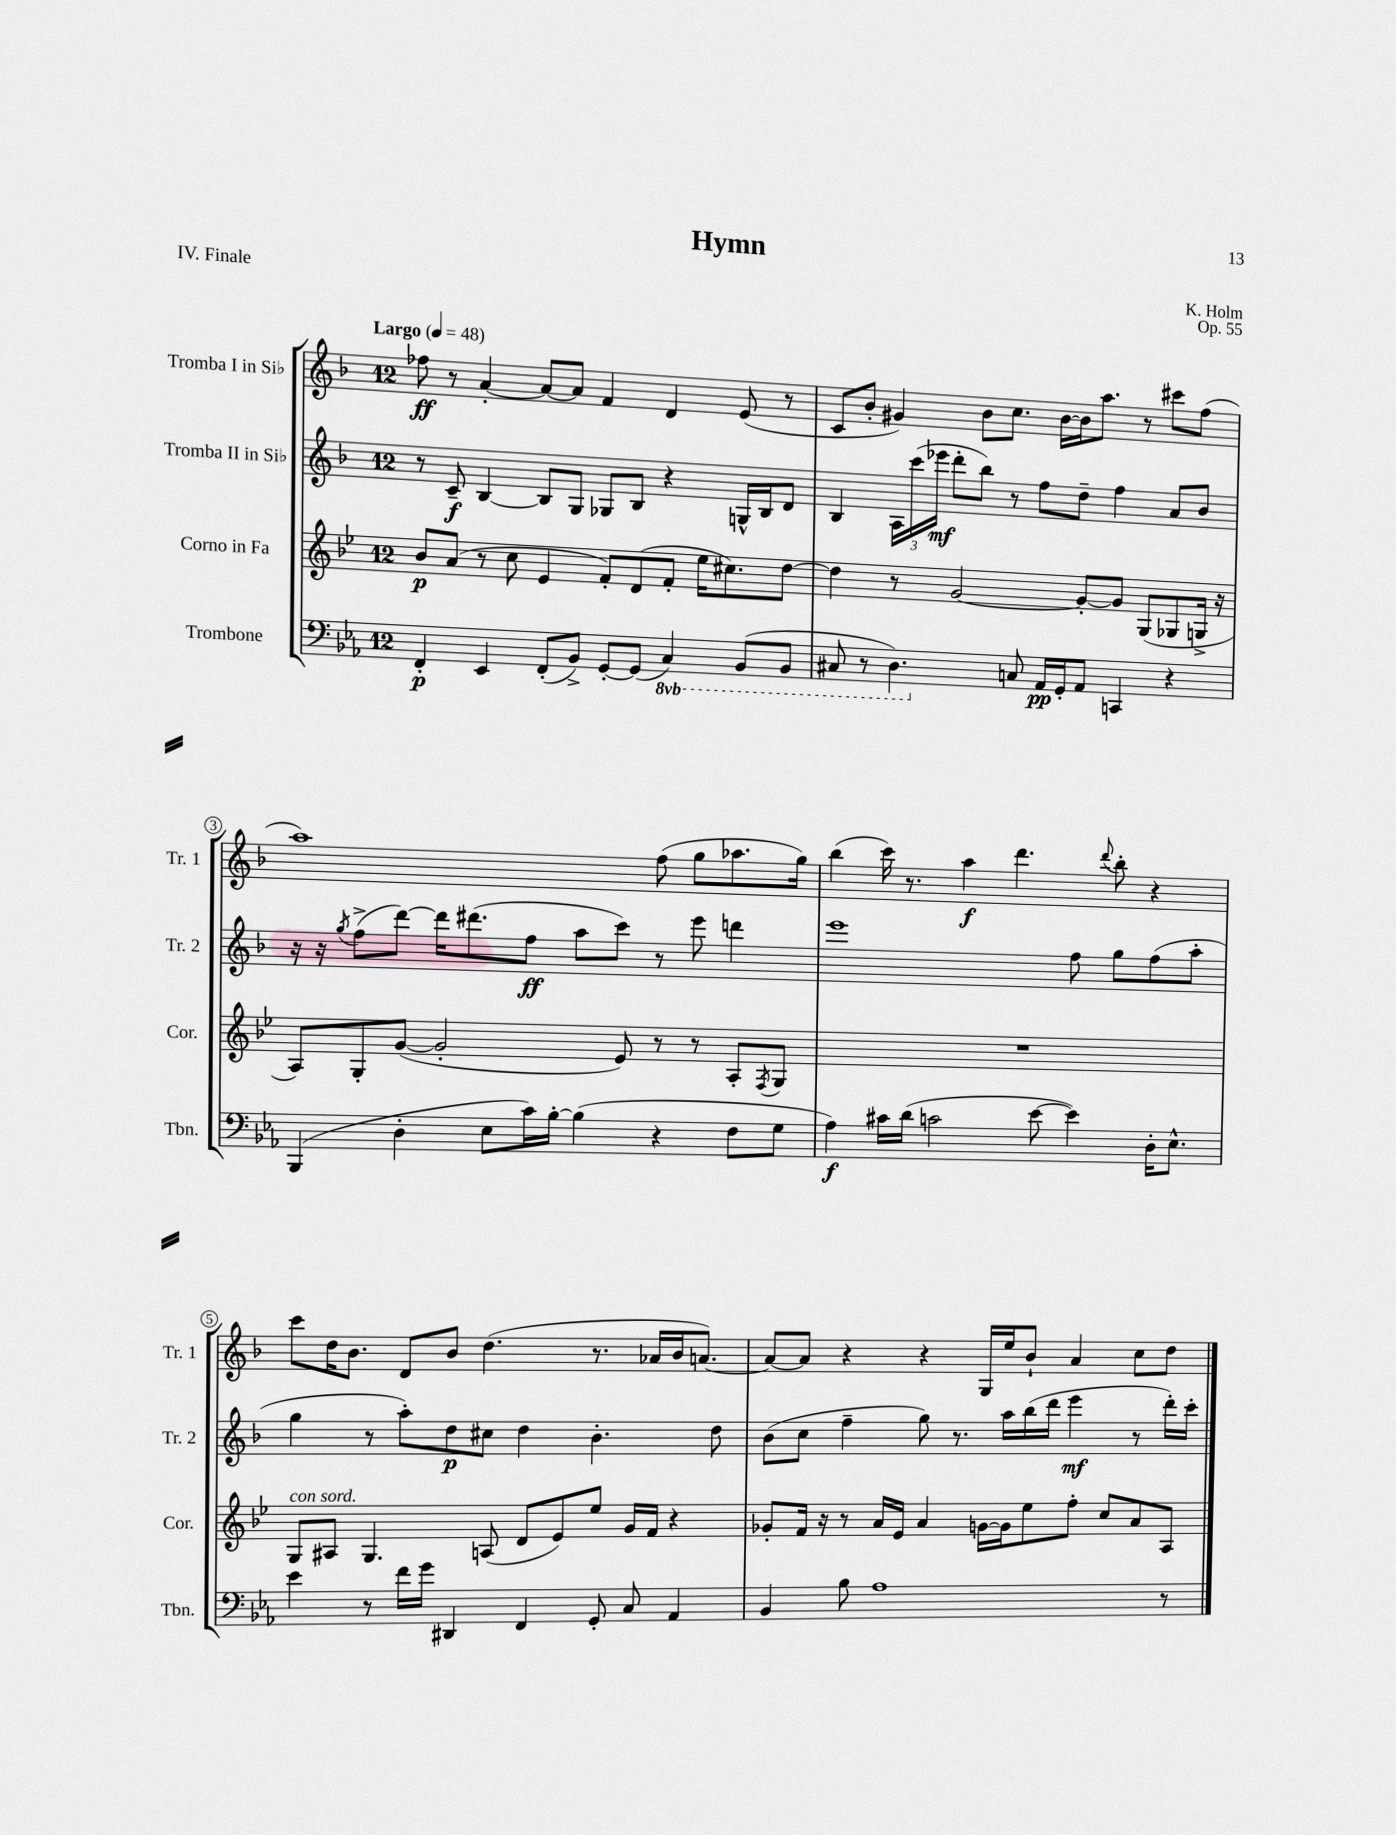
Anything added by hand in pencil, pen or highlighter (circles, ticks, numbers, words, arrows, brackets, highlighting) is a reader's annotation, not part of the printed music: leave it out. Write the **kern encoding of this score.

**kern	**kern	**kern	**kern
*staff4	*staff3	*staff2	*staff1
*clefF4	*clefG2	*clefG2	*clefG2
*k[b-e-a-]	*k[b-e-]	*k[b-]	*k[b-]
*M12/8	*M12/8	*M12/8	*M12/8
*MM48	*MM48	*MM48	*MM48
4FF'/	8b-/L	8r	8ff-\
.	(8a/J	8c~/	8r
4EE-/	8r	[4B-/	[4a'/
.	8cc\	.	.
(8FF'/L	4e-/	8B-/]L	8a/_L
8BB-^/J)	.	8G/J	8a/]J
[8GG'/L	8f'/L)	8G-/L	4f/
(8GG/]J	(8d/	8B-/J	.
4CC/)	8f'/J	4r	4d/
.	16ee-\LK	.	.
.	8.cc#\)	.	.
(8BBB-/L	.	16G^^/LL	(8e/
.	.	16B-/J	.
8BBB-/J	[8dd\J	8d/J	8r
=	=	=	=
8CC#/	4dd\]	4B-/	8c/L
8r	.	.	8b-'/J
4.DD\)	8r	24A\LL	4g#/)
.	.	(24ccc\	.
.	.	24eee-\JJ	.
.	[2g/	8ddd'\L	.
.	.	8bb-\J)	8b-\L
8C/	.	8r	8.cc\J
16AA-/LL	.	8ff\L	.
16GG'/J	.	.	[16b-\LL
8AA-/J	8g'/_L	8dd~\J	16b-\]J
.	.	.	8.aa\J
4CC/	8g/]J	4ff\	.
.	(8G/L	.	8r
4r	8G-/	8a/L	8ccc#\L
.	16G^/Jk	8b-/J	(8ff\J
.	16r	.	.
=	=	=	=
(4BBB-/	8A/L)	16r	1aa)
.	.	16r	.
.	.	8qgg/	.
.	8G'/	(8ff^\L	.
4D'\	([8g/J	[8ddd\J)	.
.	2g'/]	16ddd\]LK	.
.	.	(8.ddd#\	.
8E-\L	.	.	.
16c\L)	.	8ff\J	.
[16B-'\JJ	.	.	.
(4B-\]	.	8aa\L	.
.	8e-/)	8ccc\J)	.
4r	8r	8r	(8ff\
.	8r	8eee\	8gg\L
8F\L	8A'/L	4ddd\	8.aa-\
.	8qF/	.	.
8G\J	8G/J	.	.
.	.	.	16gg\Jk)
=	=	=	=
4A-\)	1.r	1eee	(4bb-\
16c#\LL	.	.	16ccc\)
(16d\JJ	.	.	8.r
2c\	.	.	.
.	.	.	4aa\
.	.	.	4.ddd\
[8e-\	.	.	.
4e-\])	.	8ff\	.
.	.	.	8qqddd/
.	.	8gg\L	8bb-'\
16D'\LK	.	(8ff\	4r
8.E-^^\J	.	.	.
.	.	8aa'\J	.
=	=	=	=
4e-\	8G/L	4gg\	8ccc\L
.	8A#/J	.	16dd\K
.	.	.	8.b-\J
8r	4.G/	8r	.
16f\LL	.	8aa'\L)	8d/L
16g\JJ	.	.	.
4DD#/	.	8dd\	8b-/J
.	(8A/	8cc#\J	(4.dd\
4FF/	8d/L	4dd\	.
.	8e-/)	.	.
8GG'/	8ee-/J	4.b-'\	8.r
8C/	16g/LL	.	.
.	16f/JJ	.	16a-/LL
4AA-/	4r	.	16b-/J
.	.	.	[8.a/J)
.	.	8dd\	.
=	=	=	=
4BB-/	8g-'/L	(8b-\L	8a/_L
.	16f/Jk	8cc\J	8a/]J
.	16r	.	.
8B-\	8r	4ff~\	4r
1A-	16a/LL	.	.
.	16e-/JJ	.	.
.	4a/	8gg\)	4r
.	.	8.r	.
.	[16g\LL	.	16G/LL
.	16g\]J	16aa\LL	16ee/J
.	8ee-\	(16bb-\	8b-`/J
.	.	16ddd\JJ	.
.	8ff'\J	4eee\	4a/
.	8cc/L	.	.
.	8a/	8r	8cc\L
8r	8A/J	16ddd'\LL)	8dd\J
.	.	16ccc'\JJ	.
==	==	==	==
*-	*-	*-	*-
